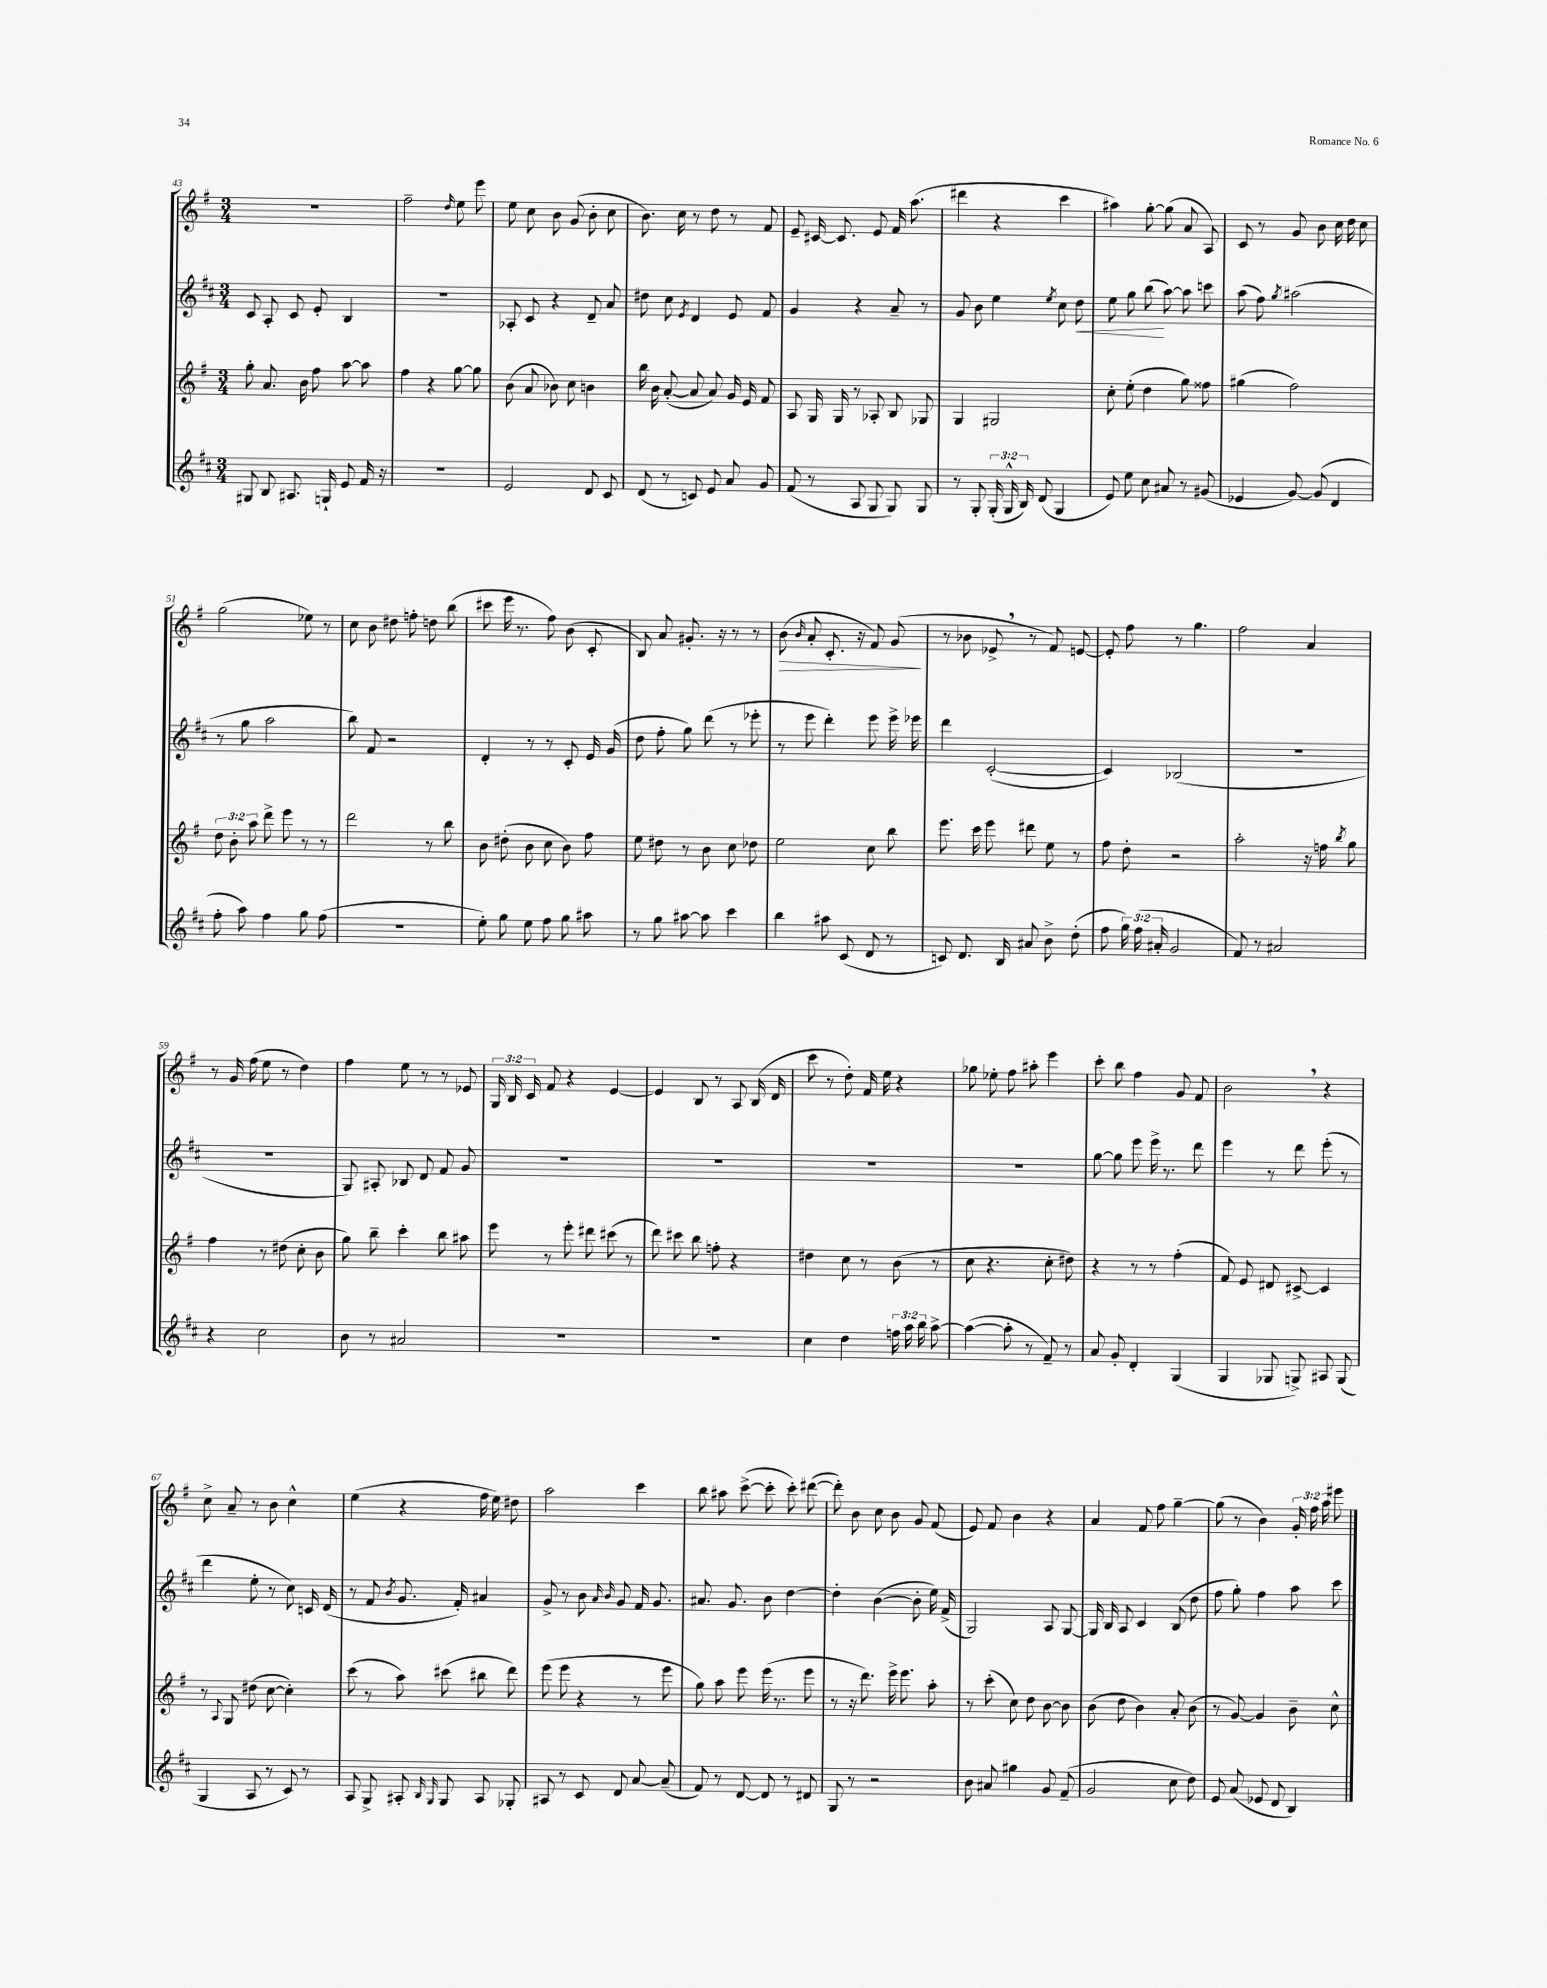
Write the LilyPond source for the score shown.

<<
\new StaffGroup <<
\new Staff = "s0" {
    \clef treble \key g \major \numericTimeSignature \time 3/4 \override Staff.TupletNumber.text = #tuplet-number::calc-fraction-text
    \autoBeamOff R2. |
    fis''2-- \grace { d''16 } e''8 e'''8 |
    e''8 c''8 b'8 g'8( b'8-. c''8 |
    b'8.) c''16 r8 d''8 r8 fis'8 |
    e'8-- cis'16~ cis'8. e'8 fis'16 a''8.( |
    dis'''4 r4 c'''4 |
    ais''4) g''8~-. g''8( a'8 a8) |
    c'8 r8 g'8 b'8 c''16 d''16 c''8 |
    g''2( ees''8) r8 |
    c''8 b'8 dis''8 f''8-. d''8 b''8( |
    cis'''8 e'''16 r8. fis''8) b'8( c'8-. |
    b8) a'8 gis'8.-. r16 r8 r8 |
    b'8\>( \grace { b'16 } a'8-. c'8.-. r16 fis'8) g'8\!( |
    r8 bes'8 ees'8-> \breathe r8 fis'8) e'8~ |
    e'8-. fis''8 r8 g''4. |
    fis''2 a'4 |
    r8 g'16 fis''16( e''8 r8 d''4) |
    fis''4 e''8 r8 r8 ees'8 |
    \tuplet 3/2 { g16 b16 c'16 } fis'8 r4 e'4~ |
    e'4 b8 r8 a8 b16( d'16 |
    c'''8 r8 d''8-.) fis'16 e''16 r4 |
    ges''8 ees''8-. fis''8 ais''8-. e'''4 |
    c'''8-. b''8 fis''4 g'8 fis'8 |
    b'2 \breathe r4 |
    c''8-> a'8-- r8 b'8 c''4-^ |
    e''4( r4 fis''16 e''16) dis''8 |
    a''2 c'''4 |
    b''8 ais''8 c'''8~->( c'''8-. c'''8-.) dis'''8~( |
    dis'''8-.) b'8 c''8 b'8 g'8 fis'8( |
    e'8) fis'8 b'4 r4 |
    a'4 fis'8 fis''8 g''4~-- |
    g''8( r8 b'4) \tuplet 3/2 { g'16-. fis''16 a''16 } eis'''8 \bar "|." |
}
\new Staff = "s1" {
    \clef treble \key d \major \numericTimeSignature \time 3/4
    \autoBeamOff cis'8 a8-. cis'8 e'8-. b4 |
    R2. |
    aes8-. cis'8 r4 d'8-- a'8 |
    dis''8 cis''8 \acciaccatura { e'8 } d'4 e'8 fis'8 |
    g'4 r4 a'8-- r8 |
    g'8 b'8 e''4 \acciaccatura { e''8 } cis''8 d''8\< |
    e''8 g''8 b''8\!( a''8~) a''8 c'''8 |
    a''8( fis''8) \acciaccatura { g''8 } ais''2( |
    r8 g''8 a''2 |
    b''8) fis'8 r2 |
    d'4-. r8 r8 cis'8-. e'16 g'16( |
    d''8 fis''8-. g''8) d'''8( r8 ees'''8-. |
    r8 e'''8 d'''4-.) e'''8 e'''16-> ees'''16 |
    d'''4 cis'2~-.( |
    cis'4) bes2( |
    R2. |
    R2. |
    g8) ais8-. bes8 d'8 fis'8 g'8 |
    R2. |
    R2. |
    R2. |
    R2. |
    g''8~ g''8 e'''8 e'''16-> r8. d'''8 |
    e'''4 r8 d'''8 e'''8-.( r8 |
    d'''4 e''8-. r8 cis''8) c'16 d'16( |
    r8 fis'8 \acciaccatura { b'8 } g'8. fis'16-.) ais'4 |
    g'8-> r8 b'8 \grace { a'16 b'16 } g'8 fis'16 g'8. |
    ais'8. g'8. b'8 d''4~ |
    d''4-. b'4~( b'8-. e''16) fis'16->( |
    g2) a8 g8~ |
    g16 b16 a8 cis'4 b8( d''8 |
    fis''8 g''8-.) fis''4 a''8 cis'''8 \bar "|." |
}
\new Staff = "s2" {
    \clef treble \key g \major \numericTimeSignature \time 3/4 \override Staff.TupletNumber.text = #tuplet-number::calc-fraction-text
    \autoBeamOff g''8-. a'8. b'16 fis''8 a''8~ a''8 |
    fis''4 r4 g''8~ g''8 |
    b'8( a'8 bes'8) c''8 b'4 |
    b''16 b'16 a'8~-.( a'8 a'8) g'16 e'16 fis'8 |
    a8 g16 g16 r8 aes8-. b8 ges8 |
    g4 gis2 |
    c''8-. e''8-.( d''4 g''8) fisis''8 |
    gis''4( fis''2) |
    \tuplet 3/2 { d''8 b'8-. a''8 } d'''8-> e'''8 r8 r8 |
    d'''2 r8 b''8 |
    b'8 dis''8-.( b'8 c''8 b'8) fis''8 |
    e''8 dis''8 r8 b'8 c''8 des''8 |
    e''2 c''8 b''8 |
    e'''8. c'''16 e'''8 dis'''8 e''8 r8 |
    fis''8 d''8-. r2 |
    a''2-. r16 f''16 \acciaccatura { b''8 } g''8 |
    fis''4 r8 dis''8( c''8-. b'8 |
    g''8) b''8-- c'''4-. b''8 ais''8 |
    e'''8 r8 e'''8-. dis'''8 cis'''8( r8 |
    d'''8) cis'''8 b''8 f''8-. r4 |
    dis''4 c''8 r8 b'8( r8 |
    c''8 r4. c''8-. dis''8) |
    r4 r8 r8 fis''4-.( |
    fis'8) e'8 dis'8 cis'8~-> cis'4 |
    r8 \appoggiatura { a8 } g8 dis''8( c''8~ c''4-.) |
    c'''8( r8 a''8) cis'''8( bis''8 d'''8) |
    e'''8( e'''8 r4 r8 e'''8 |
    g''8) a''8 e'''8 e'''16( r8. e'''8 |
    r8 r16 d'''8.) e'''16-> e'''8. a''8-. |
    r8 c'''8-.( c''8) d''8 b'8~ b'8 |
    b'8( d''8 b'4) a'8-. b'8( |
    r8 g'8~) g'4 b'8-- c''8-^ \bar "|." |
}
\new Staff = "s3" {
    \clef treble \key d \major \numericTimeSignature \time 3/4 \override Staff.TupletNumber.text = #tuplet-number::calc-fraction-text
    \autoBeamOff gis8 b8 ais8. g16-! e'8 fis'16 r16 |
    R2. |
    e'2 d'8 cis'8 |
    d'8( r8 c'8) e'8 a'8 g'8 |
    fis'8( r8 a8 g8 g8) g8 |
    r8 g8-. \tuplet 3/2 { g16-.( g16-^ b16) } d'8( g4 |
    e'8) e''8 cis''8 ais'8 r8 gis'8( |
    ees'4 g'8~) g'8( d'4 |
    fis''8-. a''8) fis''4 g''8 fis''8( |
    R2. |
    e''8-.) g''8 e''8 fis''8 g''8 ais''8 |
    r8 g''8 ais''8~ ais''8 cis'''4 |
    b''4 ais''8 cis'8( d'8 r8 |
    c'8) d'8. b16 ais'8 b'8-> d''8-.( |
    fis''8 \tuplet 3/2 { g''16) fis''16( ais'16-. } g'2 |
    fis'8) r8 ais'2 |
    r4 cis''2 |
    b'8 r8 ais'2 |
    R2. |
    R2. |
    cis''4 d''4 \tuplet 3/2 { f''16 a''16 b''16 } a''8~-> |
    a''4~( a''8-. r8 fis'8--) r8 |
    a'8 g'8-. d'4-. g4( |
    g4 ges8 g8->) ais8 g8( |
    g4 a8 r8 cis'8) r8 |
    a8 g8-> ais8-. \grace { b16 g16 } g8 ais8 ges8-. |
    ais8 r8 cis'8 d'8 a'8~ a'8--( |
    fis'8) r8 d'8~ d'8 r8 dis'8 |
    g8 r8 r2 |
    b'8 ais'8 gis''4 g'8 fis'8--( |
    g'2 cis''8 d''8) |
    e'8 a'8( ees'8 d'8 b4) \bar "|." |
}
>>
>>
\layout { \context { \Score currentBarNumber = #43 } }
